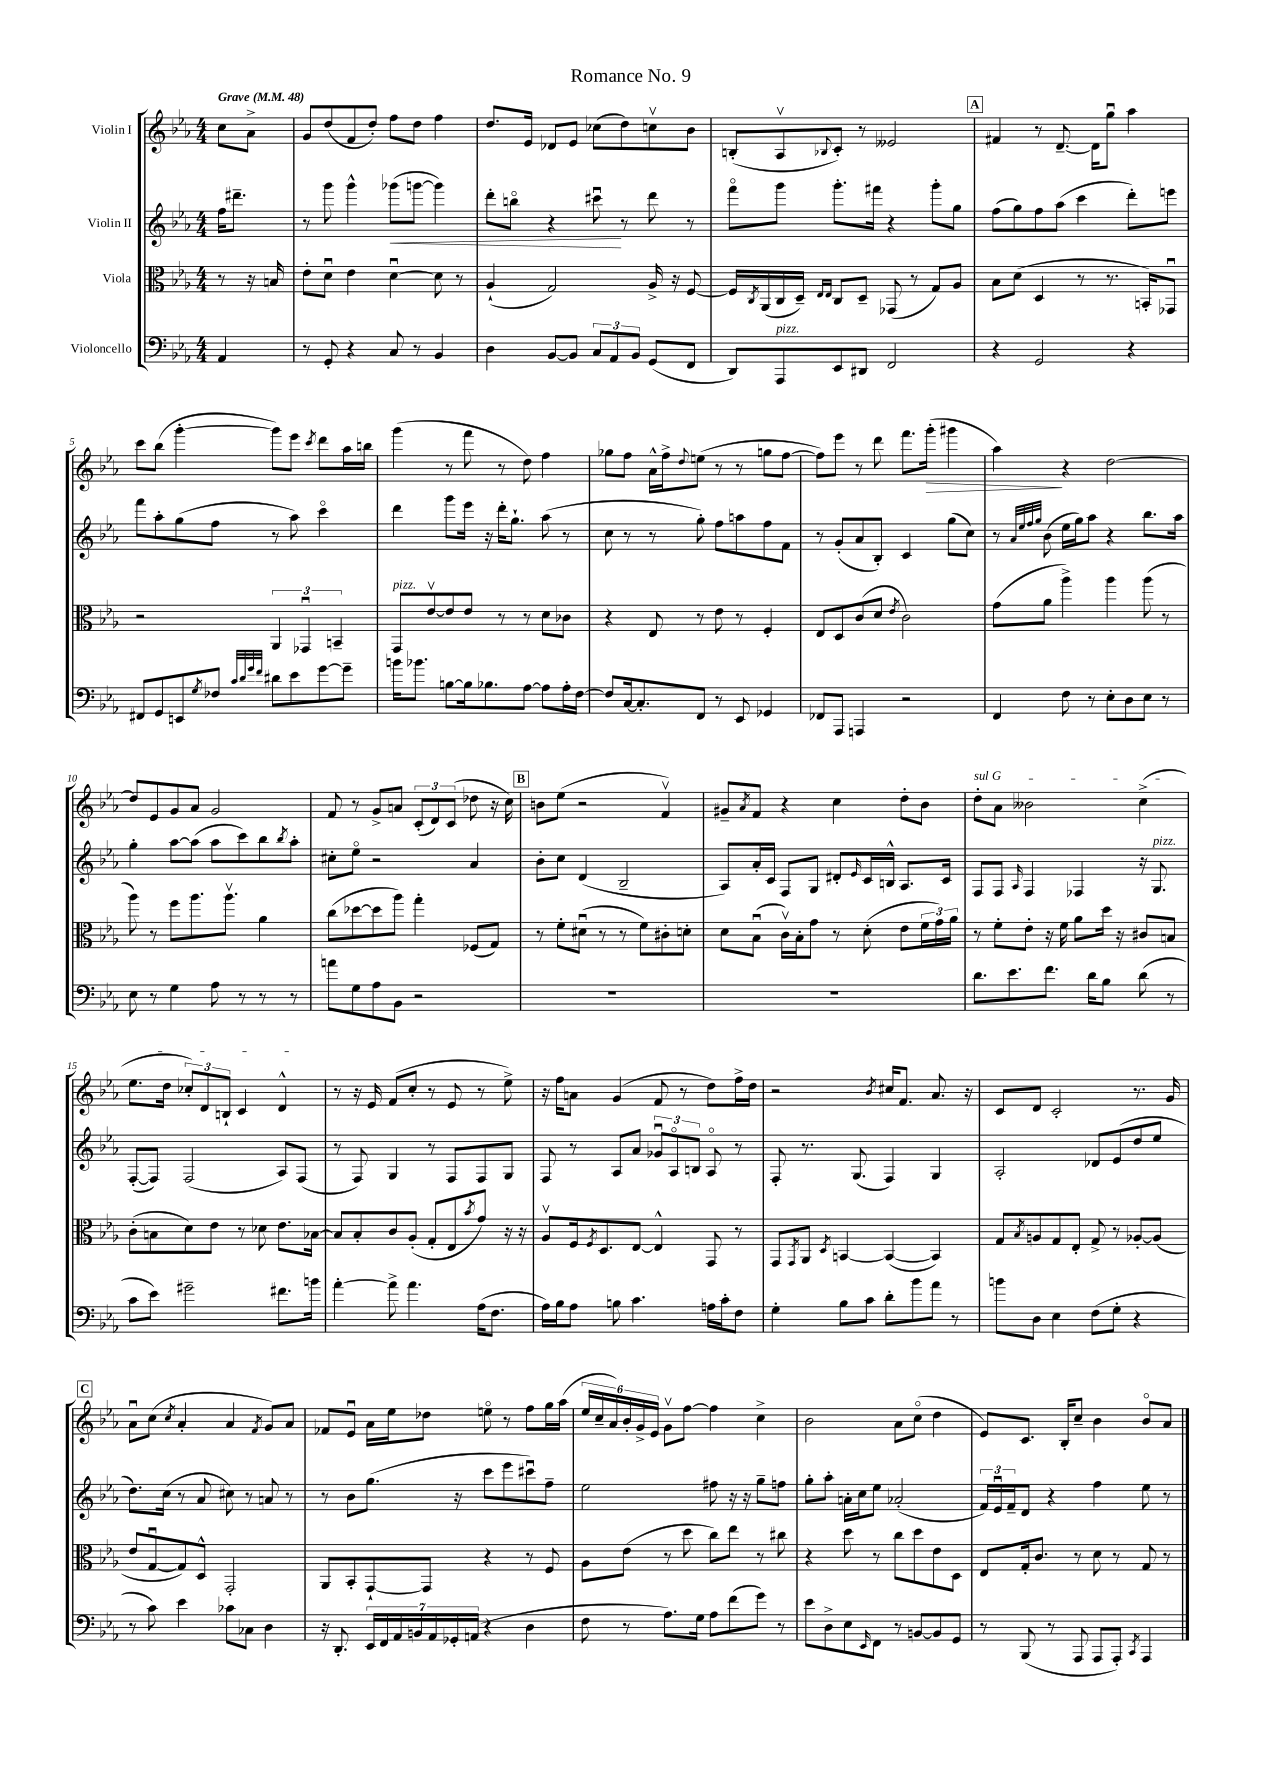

**kern	**kern	**kern	**dynam	**kern	**dynam
*part4	*part3	*part2	*part2	*part1	*part1
*staff4	*staff3	*staff2	*staff2	*staff1	*staff1
*I"Violoncello	*I"Viola	*I"Violin II	*	*I"Violin I	*
*clefF4	*clefC3	*clefG2	*	*clefG2	*
*k[b-e-a-]	*k[b-e-a-]	*k[b-e-a-]	*	*k[b-e-a-]	*
*M4/4	*M4/4	*M4/4	*	*M4/4	*
*MM48	*MM48	*MM48	*	*MM48	*
=	=	=	=	=	=
!	!	!	!	!LO:TX:a:B:t=Grave	!
4AA-/	8r	16ff\KL	.	8cc\L	.
.	.	8.ddd#X~\J	.	.	.
.	16r	.	.	8a-^\J	.
.	16Bn/	.	.	.	.
=1	=1	=1	=1	=1	=1
8r	8e-'\L	8r	.	8g/L	.
8GG'/	8du\J	8ggg\	.	(8dd/	.
4r	4e-\	4ggg^^\	.	8f/	.
.	.	.	.	8dd'/J)	.
!	!	!	!LO:HP:b	!	!
8C/	[4du\	(8ggg-X\L	<	8ff\L	.
8r	.	[8gggn\J	.	8dd\J	.
4BB-/	8d\]	4ggg\])	.	4ff\	.
.	8r	.	.	.	.
=2	=2	=2	=2	=2	=2
4D\	(4A-`/	8ddd'\L	.	8.dd/L	.
.	.	8bbn\J	.	.	.
.	.	.	.	16e-/Jk	.
[8BB-/L	2G/)	4r	.	8d-X/L	.
8BB-/J]	.	.	.	8e-/J	.
12C/L	.	8ccc#Xu\	.	(8cc-X\L	.
12AA-/	.	.	.	.	.
.	.	8r	[	8dd\)	.
12BB-/J	.	.	.	.	.
(8GG/L	16A-^/	8ddd\	.	8ccnv\	.
.	16r	.	.	.	.
8FF/J	[8F/	8r	.	8b-\J	.
=3	=3	=3	=3	=3	=3
8DD/L)	16F/LL]	8fff\L	.	(8Bn'/L	.
.	8qC/	.	.	.	.
.	(16AA-/	.	.	.	.
!LO:TX:a:i:t=pizz.	!	!	!	!	!
8AAA-/	16C/	8ggg\J	.	8A-v/	.
.	16D~/JJ)	.	.	.	.
.	16qqE-/LL	.	.	.	.
.	16qqE-/JJ	.	.	8qqB-X/	.
8EE-/	8C/L	8.ggg'\L	.	8c'/J)	.
8DD#X/J	8D~/J	.	.	8r	.
.	.	16fff#X\Jk	.	.	.
2FF/	(8GG-X/	4r	.	2e--X/	.
.	8r	.	.	.	.
.	8G/L)	8ggg'\L	.	.	.
.	8A-/J	8gg\J	.	.	.
!!LO:REH:place=s1:t=A
=4	=4	=4	=4	=4	=4
4r	8B-\L	(8ff\L	.	4f#X/	.
.	(8d\J	8gg\)	.	.	.
2GG/	4D/	8ff\	.	8r	.
.	.	(8aa-\J	.	[8.d~/	.
.	8r	4ccc\	.	.	.
.	.	.	.	16d\KL]	.
.	8.r	.	.	8ggu\J	.
4r	.	8ddd'\L)	.	4aa-\	.
.	16BBn'/KL)	.	.	.	.
.	8GG-Xu/J	8eeen\J	.	.	.
!!LO:LB:g=z
=5	=5	=5	=5	=5	=5
8FF#X/L	2r	8fff\L	.	8ccc\L	.
8GG/	.	8aa-'\	.	(8bb-\J	.
8EEn/	.	(8gg\	.	[4ggg'\	.
8qG/	.	.	.	.	.
8F-X/J	.	8ff\J	.	.	.
32qqc/LLL	.	.	.	.	.
32qqd/	.	.	.	.	.
32qqg/	.	.	.	.	.
32qqf/JJJ	.	.	.	.	.
8d#X\L	6AA-/	8r	.	8ggg\L])	.
8e-\	.	8aa-\)	.	8eee-\J	.
.	6GG-Xu/	.	.	.	.
.	.	.	.	8qccc/	.
[8g\	.	4ccc\	.	8ddd\L	.
.	6BBn~/	.	.	.	.
8g~\J]	.	.	.	16aa-\L	.
.	.	.	.	16bbn\JJ	.
=6	=6	=6	=6	=6	=6
!	!LO:TX:a:i:t=pizz.	!	!	!	!
16bn\KL	8GG/L	4ddd\	.	(4ggg\	.
8.b-X\J	.	.	.	.	.
.	[8e-v/	.	.	.	.
[8Bn\L	8e-/]	8ggg\L	.	8r	.
16B\k]	8e-/J	16eee-\Jk	.	8fff\	.
8.B-X\	.	16r	.	.	.
.	8r	16ddd'\KL	.	8r	.
.	.	8.gg`\J	.	.	.
[8A-\J	8r	.	.	8dd\)	.
8A-\L]	8d\L	(8aa-\	.	4ff\	.
16A-'\L	8c-X\J	8r	.	.	.
[16F\JJ	.	.	.	.	.
=7	=7	=7	=7	=7	=7
8F/L]	4r	8cc\	.	8gg-X\L	.
[16C/k	.	8r	.	8ff\J	.
8.C'/]	.	.	.	.	.
.	8E-/	8r	.	16a-^^\LL	.
.	.	.	.	16ff^\J	.
.	.	.	.	8qqdd/	.
8FF/J	8r	8gg'\)	.	(8een\J	.
8r	8e-\	8ff\L	.	8r	.
8EE-/	8r	8aan\	.	8r	.
4GG-X/	4F'/	8ff\	.	8ggn\L	.
.	.	8f\J	.	[8ff\J	.
=8	=8	=8	=8	=8	=8
8FF-X/L	8E-/L	8r	.	8ff\L])	.
8AAA-/J	8D/	(8g'/L	.	8eee-\J	.
4AAAn/	(8c/	8a-/	.	8r	.
.	8d/J	8B-'/J)	.	8ddd\	.
.	8qe-/	.	.	.	.
2r	2c\)	4c/	.	8.fff\L	.
!	!	!	!	!	!LO:HP:b
.	.	.	.	(16ggg'\Jk	>
.	.	(8gg\L	.	4ggg#X\	.
.	.	8cc\J)	.	.	.
=9	=9	=9	=9	=9	=9
4FF/	(8g\L	8r	.	4aa-\)	.
.	.	32qqa-/LLL	.	.	.
.	.	32qqee-/	.	.	.
.	.	32qqff/	.	.	.
.	.	32qqgg/JJJ	.	.	.
.	8a-\J	(8b-\	.	.	.
8F\	4aa-^\)	16ee-\LL	.	4r	]
.	.	16gg\J)	.	.	.
8r	.	8aa-\J	.	.	.
8E-'\L	4aa-\	4r	.	[2dd\	.
8D\	.	.	.	.	.
8E-\J	(8aa-\	8.bb-\L	.	.	.
8r	8r	.	.	.	.
.	.	16aa-\Jk	.	.	.
!!LO:LB:g=z
=10	=10	=10	=10	=10	=10
8E-\	8aa-\)	4gg'\	.	8dd/L]	.
8r	8r	.	.	8e-/	.
4G\	8ff\L	[8aa-\L	.	8g/	.
.	8.aa-\	(8aa-\J]	.	8a-/J	.
8A-\	.	8aa-\L	.	2g/	.
.	8.aa-v\J	.	.	.	.
8r	.	8ccc\)	.	.	.
8r	4a-\	8bb-\	.	.	.
.	.	8qbb-/	.	.	.
8r	.	8aa-'\J	.	.	.
=11	=11	=11	=11	=11	=11
8an\L	(8cc\L	8cc#X'\L	.	8f/	.
8G\	[8dd-X\	8ee-\J	.	8r	.
8A-\	8dd-\]	2r	.	8g^/L	.
8BB-\J	8aa-\J)	.	.	8an/J	.
2r	4gg'\	.	.	(12c'/L	.
.	.	.	.	12d/)	.
.	.	.	.	(12c/J	.
.	(8F-X/L	4a-/	.	8dd-X\	.
.	8G/J)	.	.	16r	.
.	.	.	.	16cc\)	.
!!LO:REH:place=s1:t=B
=12	=12	=12	=12	=12	=12
1r	8r	8b-'\L	.	8bn\L	.
.	8f'\L	8cc\J	.	(8ee-\J	.
.	(8d#Xu\J	(4d/	.	2r	.
.	8r	.	.	.	.
.	8r	2B-~/	.	.	.
.	8f\L)	.	.	.	.
.	8c#X'\	.	.	4fv/)	.
.	8dn'\J	.	.	.	.
=13	=13	=13	=13	=13	=13
1r	8d\L	8A-/L)	.	8g#X~/L	.
.	.	.	.	8qa-/	.
.	(8B-u\J	16a-'/L	.	8f/J	.
.	.	16c/JJ	.	.	.
.	16cv\LL)	8F/L	.	4r	.
.	16B-'\J	.	.	.	.
.	8g\J	8G/J	.	.	.
.	8r	8d#X'/L	.	4cc\	.
.	.	16qqe-/	.	.	.
.	(8d'\	16c/L	.	.	.
.	.	16Bn^^/JJ	.	.	.
.	8e-\L	8.A-/L	.	8dd'\L	.
.	24f\L	.	.	8b-\J	.
.	24g\)	.	.	.	.
.	.	16c/Jk	.	.	.
.	24a-\JJ	.	.	.	.
=14	=14	=14	=14	=14	=14
!	!	!	!	!LO:TX:a:i:t=sul G	!
8.d\L	8r	8F/L	.	8dd'\L	.
.	8f'\L	8F/J	.	8a-\J	.
8.e-\	.	.	.	.	.
.	.	16qqA-/	.	.	.
.	8e-'\J	4F/	.	2b--X\	.
8.f\J	16r	.	.	.	.
.	16f\	.	.	.	.
.	8a-\L	4F-X/	.	.	.
16d\KL	.	.	.	.	.
8B-\J	16dd\Jk	.	.	.	.
.	16r	.	.	.	.
(8d\	8c#X/L	16r	.	(4cc^\	.
!	!	!LO:TX:a:i:t=pizz.	!	!	!
.	.	8.G/	.	.	.
8r	8Bn/J	.	.	.	.
!!LO:LB:g=z
=15	=15	=15	=15	=15	=15
8c\L	(8c'\L	([8F'/L	.	8.ee-\L	.
8e-\J)	8Bn\	8F/J])	.	.	.
.	.	.	.	16dd\Jk	.
2g#X~\	8d\)	(2F/	.	12cc-X'/L)	.
.	.	.	.	12d/	.
.	8e-\J	.	.	.	.
.	.	.	.	12Bn`/J	.
.	8r	.	.	4c/	.
.	8d-X\	.	.	.	.
8.f#X\L	8.e-\L	8A-/L)	.	4d^^/	.
.	.	(8F/J	.	.	.
16bn\Jk	[16B-X\Jk	.	.	.	.
=16	=16	=16	=16	=16	=16
[4a-'\	8B-/L]	8r	.	8r	.
.	8B-'/	8F/)	.	16r	.
.	.	.	.	16e-/	.
8a-^\]	8c/	4G/	.	(8f/L	.
4.a-\	(8A-'/J	.	.	8cc'/J	.
.	8G'/L	8r	.	8r	.
.	8E-/	8F/L	.	8e-/	.
.	8qb-/	.	.	.	.
(16A-\KL	8g/J)	8F/	.	8r	.
8.F\J	.	.	.	.	.
.	16r	8G/J	.	8ee-^\)	.
.	16r	.	.	.	.
=17	=17	=17	=17	=17	=17
16A-\LL)	8A-v/L	8F/	.	16r	.
16B-\J	.	.	.	16ff\KL	.
8A-\J	16F/k	8r	.	8an\J	.
.	8qF/	.	.	.	.
.	8.D/	.	.	.	.
8Bn\	.	8A-/L	.	(4g/	.
4.c\	[8E-/J	8a-/J	.	.	.
.	4E-^^/]	12g-Xu/L	.	8f/	.
.	.	12A-/	.	.	.
.	.	.	.	8r	.
.	.	12Bn/J	.	.	.
16An\LL	8GG/	8A-/	.	8dd\L)	.
16c'\J	.	.	.	.	.
8F\J	8r	8r	.	16ff^\L	.
.	.	.	.	16dd\JJ	.
=18	=18	=18	=18	=18	=18
4G'\	8GG/L	8F'/	.	2r	.
.	8qGG/	.	.	.	.
.	8AA-/J	8.r	.	.	.
.	8qD/	.	.	.	.
8B-\L	[4BBn/	.	.	.	.
.	.	(8.G/	.	.	.
8c\J	.	.	.	.	.
.	.	.	.	8qb-/	.
8d'\L	(4BB/_	4F/)	.	16cc#X/KL	.
.	.	.	.	8.f/J	.
8b-\	.	.	.	.	.
8a-\J	4BB/])	4G/	.	8.a-/	.
8r	.	.	.	.	.
.	.	.	.	16r	.
=19	=19	=19	=19	=19	=19
8bn\L	8G/L	2A-'/	.	8c/L	.
.	8qB-/	.	.	.	.
8D\J	8An/	.	.	8d/J	.
4E-\	8G/	.	.	2c'/	.
.	8E-'/J	.	.	.	.
(8F\L	8G^/	8d-X/L	.	.	.
8G'\J	8r	(8e-/	.	.	.
4r	[8A-X'/L	8dd/	.	8.r	.
.	(8A-/J]	8ee-/J	.	.	.
.	.	.	.	16g/	.
!!LO:LB:g=z
!!LO:REH:place=s1:t=C
=20	=20	=20	=20	=20	=20
8r	8e-/L	8.dd\L)	.	8a-u\L	.
8c\)	[8Gu/	.	.	(8cc\J	.
.	.	(16cc\Jk	.	.	.
.	.	.	.	8qcc/	.
4e-\	8G/])	8r	.	4a-'/	.
.	8D^^/J	8a-/	.	.	.
8c-X\L	2GG'/	8cc#X\)	.	4a-/	.
8C-X\J	.	8r	.	.	.
.	.	.	.	8qf/	.
4D\	.	8an/	.	8g/L)	.
.	.	8r	.	8a-/J	.
=21	=21	=21	=21	=21	=21
16r	8AA-/L	8r	.	8f-X/L	.
8.DD'/	.	.	.	.	.
.	8BB-'/	8b-\L	.	8e-u/J	.
28EE-/LL	[8GG`/	(8.gg\J	.	16a-\LL	.
28FF/	.	.	.	.	.
.	.	.	.	16ee-\J	.
28AA-/	.	.	.	.	.
28BBn/	.	.	.	.	.
.	8GG/J]	.	.	8dd-X\J	.
28AA-/	.	.	.	.	.
28GG-X'/	.	.	.	.	.
.	.	16r	.	.	.
(28AAn/JJ	.	.	.	.	.
4r	4r	8ccc\L	.	8een\	.
.	.	8eee-\	.	8r	.
4D\	8r	8ccc#Xu\)	.	8ff\L	.
.	8F/	8ff~\J	.	16gg\L	.
.	.	.	.	(16aa-\JJ	.
=22	=22	=22	=22	=22	=22
8F\	8A-\L	2ee-\	.	24ee-/LL	.
.	.	.	.	24cc~/	.
.	.	.	.	24a-/)	.
8r	(8e-\J	.	.	24b-'/	.
.	.	.	.	24g^/	.
.	.	.	.	24e-/JJ	.
8.A-\L)	8r	.	.	8gv\L	.
.	8dd\	.	.	[8ff\J	.
16G\Jk	.	.	.	.	.
8A-\L	8cc\L)	8ff#X\	.	4ff\]	.
(8f\	8ee-\J	16r	.	.	.
.	.	16r	.	.	.
8g\J)	8r	8gg~\L	.	4cc^\	.
8r	8cc#X\	8ffn\J	.	.	.
=23	=23	=23	=23	=23	=23
8e-\L	4r	8gg'\L	.	2b-\	.
8D^\	.	8aa-'\J	.	.	.
8E-\	8dd\	16an'\LL	.	.	.
.	.	16cc\J	.	.	.
16qqEE-/	.	.	.	.	.
8FF\J	8r	8ee-\J	.	.	.
8r	8cc\L	(2a-X'/	.	8a-\L	.
[8BBn/L	8dd\	.	.	(8cc\J	.
8BB/]	8e-\	.	.	4dd\	.
8GG/J	8D\J	.	.	.	.
=24	=24	=24	=24	=24	=24
8r	8E-/L	24f/LL)	.	8e-/L)	.
.	.	24e-u/	.	.	.
.	.	24f~/J	.	.	.
(8BBB-/	16G'/k	8d/J	.	8.c/J	.
.	8.c/J	.	.	.	.
8r	.	4r	.	.	.
.	.	.	.	16B-'/KL	.
8AAA-/	8r	.	.	8cc~/J	.
8AAA-/L	8d\	4ff\	.	4b-\	.
8AAA-'/J)	8r	.	.	.	.
8qCC/	.	.	.	.	.
4AAA-/	8G/	8ee-\	.	8b-/L	.
.	8r	8r	.	8a-/J	.
==	==	==	==	==	==
*-	*-	*-	*-	*-	*-
